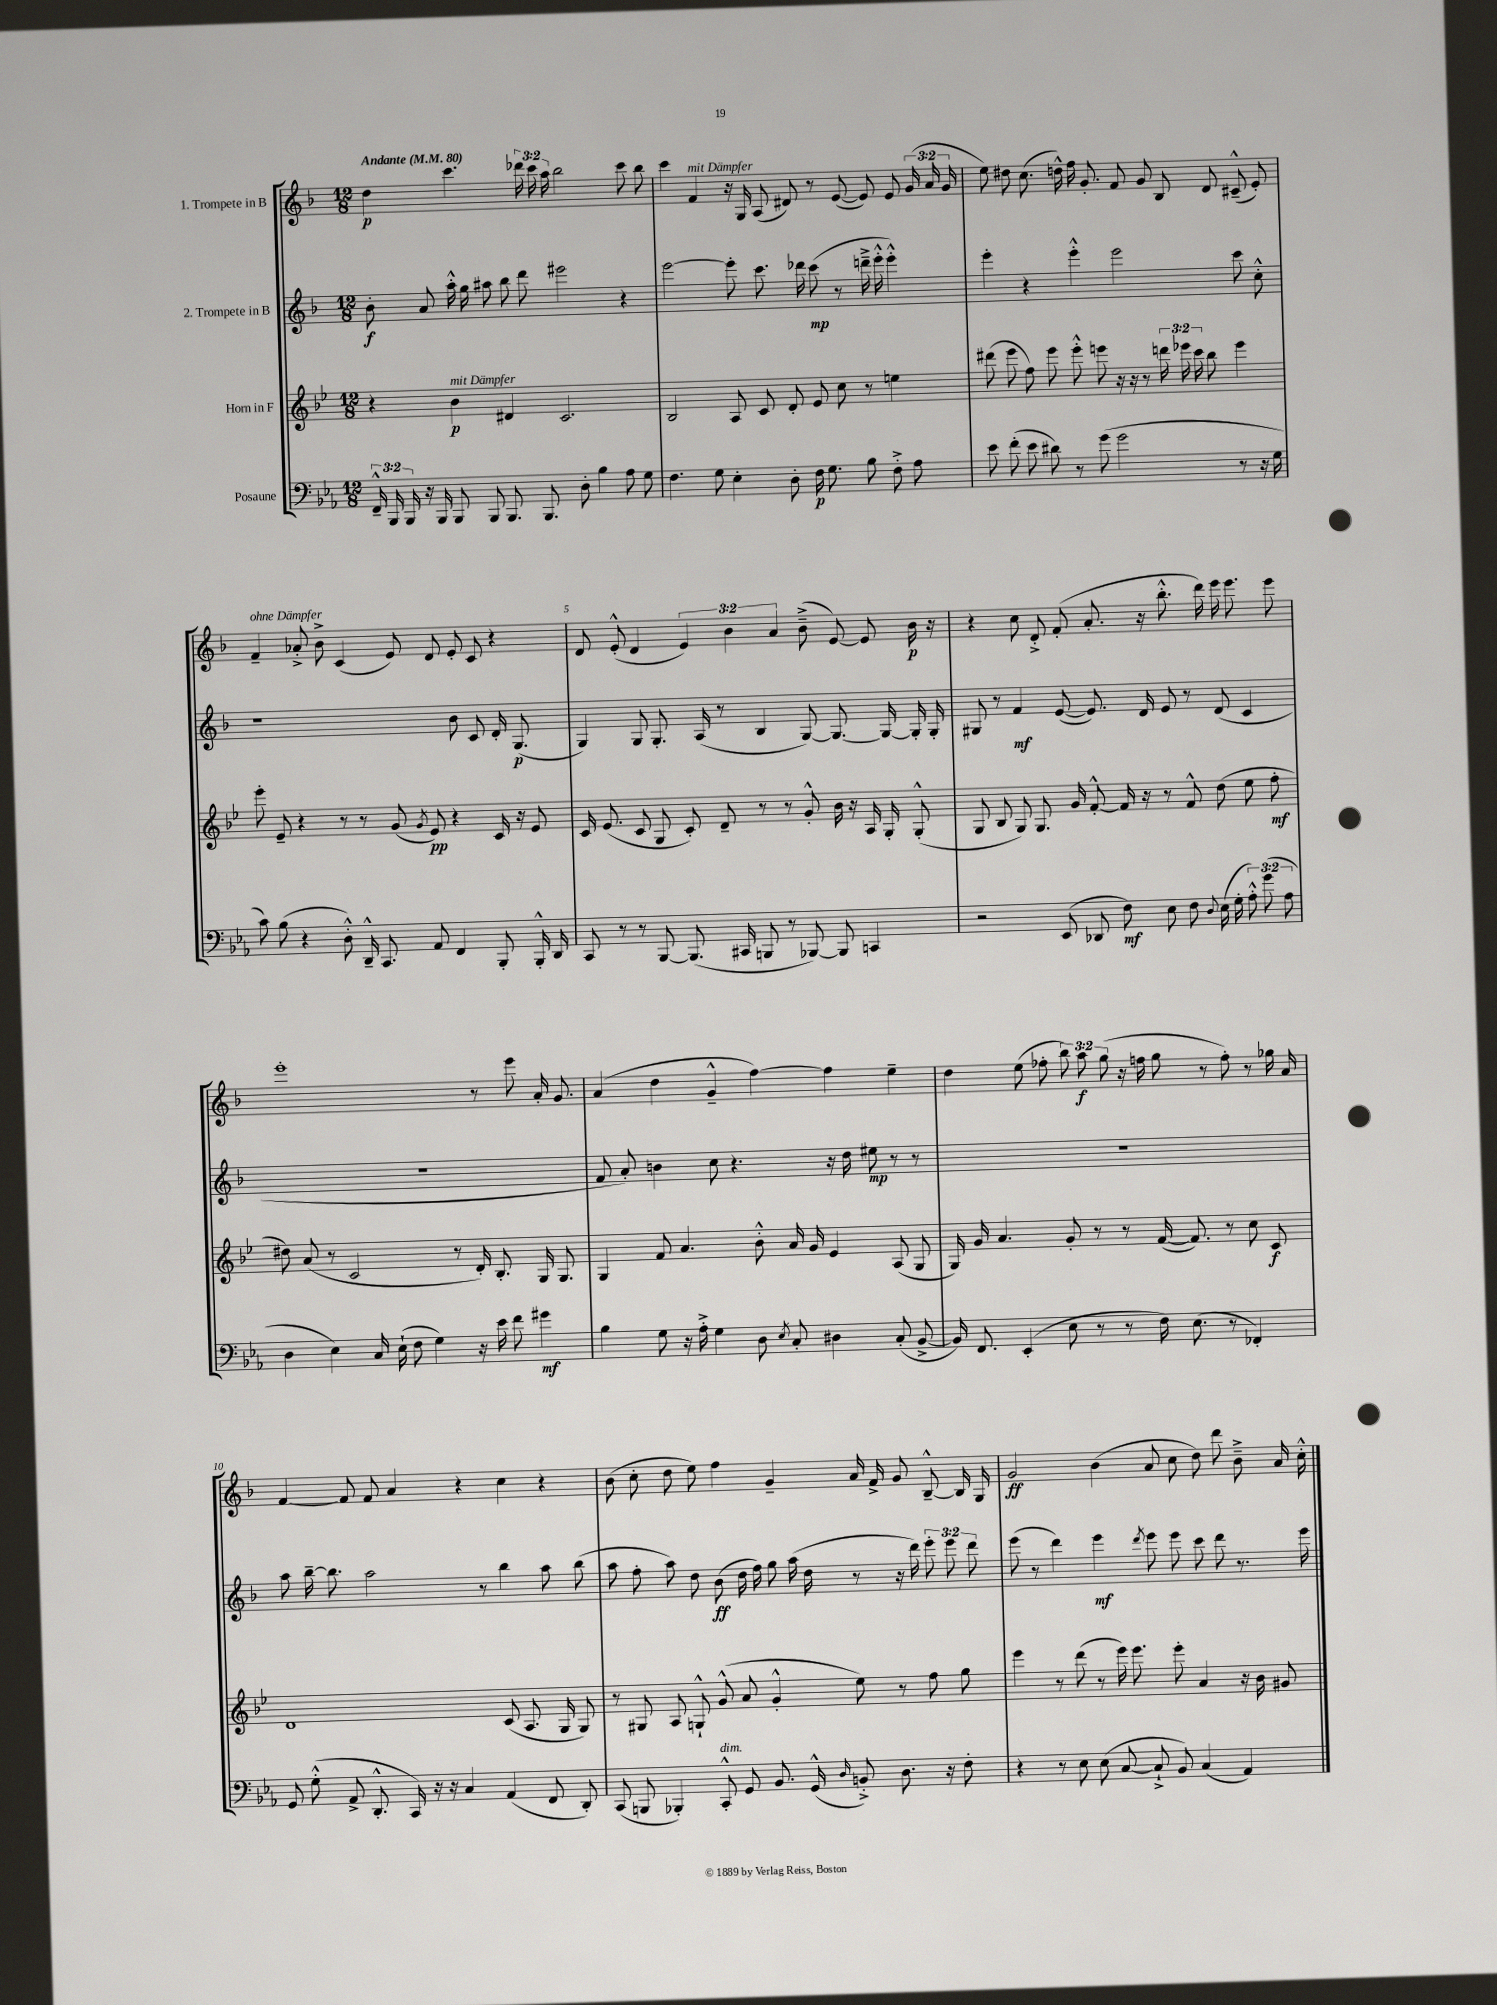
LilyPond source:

<<
\new StaffGroup <<
\new Staff = "s0" \with { instrumentName = "1. Trompete in B" } {
    \clef treble \key f \major \numericTimeSignature \time 12/8 \override Staff.TupletNumber.text = #tuplet-number::calc-fraction-text \tempo "Andante" 4 = 80
    \autoBeamOff d''4\p c'''4. \tuplet 3/2 { des'''16 c'''16 a''16 } bes''2 c'''8 bes''8 |
    c'''4 f'4^\markup { \italic "mit Dämpfer" } r16 g16 a8( dis'8) r8 e'8~( e'8) e'8 \tuplet 3/2 { g'16( a'16 g'16 } |
    e''8) dis''8 c''8.( d''16-^) f''16 g'8.-. f'8 g'8 bes8 d'8 cis'8---^( e'8-.) |
    f'4--^\markup { \italic "ohne Dämpfer" } aes'8-.-> bes'8-> c'4( e'8) d'8 e'8-. c'8 r4 |
    d'8 e'8-.-^( d'4 \tuplet 3/2 { e'4) bes'4 a'4 } bes'8--->( e'8~) e'8 bes'16\p r16 |
    r4 c''8 d'8-.-> f'8-.( a'8.-. r16 bes''8.-.-^ d'''16) e'''16 e'''8. e'''8 |
    e'''1-. r8 e'''8 a'16-. g'8. |
    a'4( d''4 g'4---^ f''4~) f''4 e''4-- |
    d''4 e''8( fes''8-. \tuplet 3/2 { bes''8) a''8\f g''8( } r16 f''16 g''8 r8 f''8-.) r8 ges''16 a'16 |
    f'4~ f'8 f'8 a'4 r4 c''4 r4 |
    bes'8( c''8-. d''8 e''8) f''4 g'4-- a'16 f'16-> g'8 bes8~---^ bes16 g16 |
    g'2\ff bes'4( a'8 c''8 d''8) d'''8 bes'8---> a'16 c''16-.-^ \bar "|." |
}
\new Staff = "s1" \with { instrumentName = "2. Trompete in B" } {
    \clef treble \key f \major \numericTimeSignature \time 12/8 \override Staff.TupletNumber.text = #tuplet-number::calc-fraction-text
    \autoBeamOff bes'8-.\f a'8 a''16-.-^ g''16 ais''8 bes''8 d'''8 eis'''2 r4 |
    e'''2~ e'''8-. c'''8. des'''16 c'''8\mp( r8 d'''16---> e'''16-.-^ e'''4-.-^) |
    e'''4-. r4 e'''4-.-^ e'''2 c'''8 c''8-.-^ |
    r1 bes'8 c'8 d'16-. g8.\p( |
    g4) g8 g8.-. a16( r8 bes4 g8~) g8.~ g16~ g16-. g16-. |
    gis8 r8 f'4\mf e'8~( e'8.) d'16 e'8 r8 d'8( c'4 |
    R1. |
    f'8 a'8-.) b'4 c''8 r4. r16 d''16 eis''8\mp r8 r8 |
    R1. |
    a''8 bes''16~-- bes''8. a''2 r8 bes''4 a''8 bes''8( |
    a''8 f''8-. a''8) d''8 bes'8\ff( d''16 f''16) g''8 a''16( d''16 r8 r16 d'''16) \tuplet 3/2 { e'''8-. e'''8 d'''8 } |
    e'''8( r8 d'''4) e'''4\mf \acciaccatura { d'''8 } e'''8 e'''8 c'''8 d'''8 r8. e'''16 \bar "|." |
}
\new Staff = "s2" \with { instrumentName = "Horn in F" } {
    \clef treble \key bes \major \numericTimeSignature \time 12/8 \override Staff.TupletNumber.text = #tuplet-number::calc-fraction-text
    \autoBeamOff r4 bes'4\p^\markup { \italic "mit Dämpfer" } dis'4 c'2. |
    bes2 a8 c'8 d'8-. ees'8 c''8 r8 e''4 |
    dis'''8( ees'''8 f''8) ees'''8 ees'''8-.-^ e'''8 r16 r16 r8 \tuplet 3/2 { d'''16 ees'''16 c'''16 } bes''8 ees'''4 |
    ees'''8-. ees'8-- r4 r8 r8 g'8( \acciaccatura { g'8 } ees'8\pp) r4 c'16 r16 ees'8 |
    c'16 ees'8.( c'8 g8 c'8-.) d'8-- r8 r8 g'8-.-^ bes'16 r16 a16 g16-. g8-.-^( |
    g8 bes8 g8) g8. g'16 f'8~-.-^ f'16 r16 r8 f'8-^ d''8( ees''8 f''8-.\mf |
    dis''8) a'8( r8 c'2 r8 d'16-.) bes8.-. g16 g8. |
    g4 f'8 a'4. bes'8-.-^ a'16 g'16 ees'4 a8( g8 |
    g16) g'16 a'4. g'8-. r8 r8 f'16~( f'8.) r8 c''8 c'8\f |
    d'1 c'8( a8. g16 g8) |
    r8 gis8 a8 g8-!-^ g'8-^( a'8 g'4-.-^ ees''8) r8 f''8 g''8 |
    ees'''4 r8 d'''8( r8 ees'''16) ees'''8. ees'''8-. a'4 r16 bes'16 gis'8 \bar "|." |
}
\new Staff = "s3" \with { instrumentName = "Posaune" } {
    \clef bass \key ees \major \numericTimeSignature \time 12/8 \override Staff.TupletNumber.text = #tuplet-number::calc-fraction-text
    \autoBeamOff \tuplet 3/2 { f,16---^ bes,,16 bes,,16 } r16 bes,,16 bes,,8 bes,,8 bes,,8. bes,,8. d8-. bes4 aes8 g8 |
    f4. g8 ees4-. d8-. f16\p g8. bes8 f8-.-> aes8 |
    ees'8 f'8-.( ees'8 dis'8) r8 g'8( g'2 r8 r16 g16 |
    c'8) bes8( r4 d8-.-^) d,16---^ c,8. aes,8 f,4 bes,,8-. bes,,16-.-^ d,16 |
    c,8 r8 r8 bes,,8~ bes,,8.( cis,16 b,,8 r8 bes,,8~) bes,,8 c,4 |
    r2 ees,8( des,8 f8\mf) ees8 f8 \appoggiatura { d8 } ees16( g16-. \tuplet 3/2 { aes8-.-^) g'8( aes8 } |
    d4 ees4) c16 ees16-!( f8 g4) r16 ees'16 f'8 gis'4\mf |
    bes4 g8 r16 aes16-.-> g4 d8 \acciaccatura { ees8 } c8-. dis4 c8-.( bes,8~-> |
    bes,16) f,8. ees,4-.( ees8 r8 r8 f16) ees8.( r8 fes,4-.) |
    g,8 g8-.-^( aes,8-> d,8.-.-^ c,16) r16 r16 c4 aes,4( f,8 d,8-.) |
    c,8( b,,8 bes,,4-.) c,8-.-^^\markup { \italic "dim." } g,8 bes,8. g,16-^( \grace { d16 } b,8-.->) d8. r16 f8-. |
    r4 r8 ees8 ees8( c8~ c8-!-> bes,8) c4( aes,4) \bar "|." |
}
>>
>>
\layout { \context { \Score \override BarNumber.break-visibility = ##(#f #t #t) barNumberVisibility = #(every-nth-bar-number-visible 5) } }
